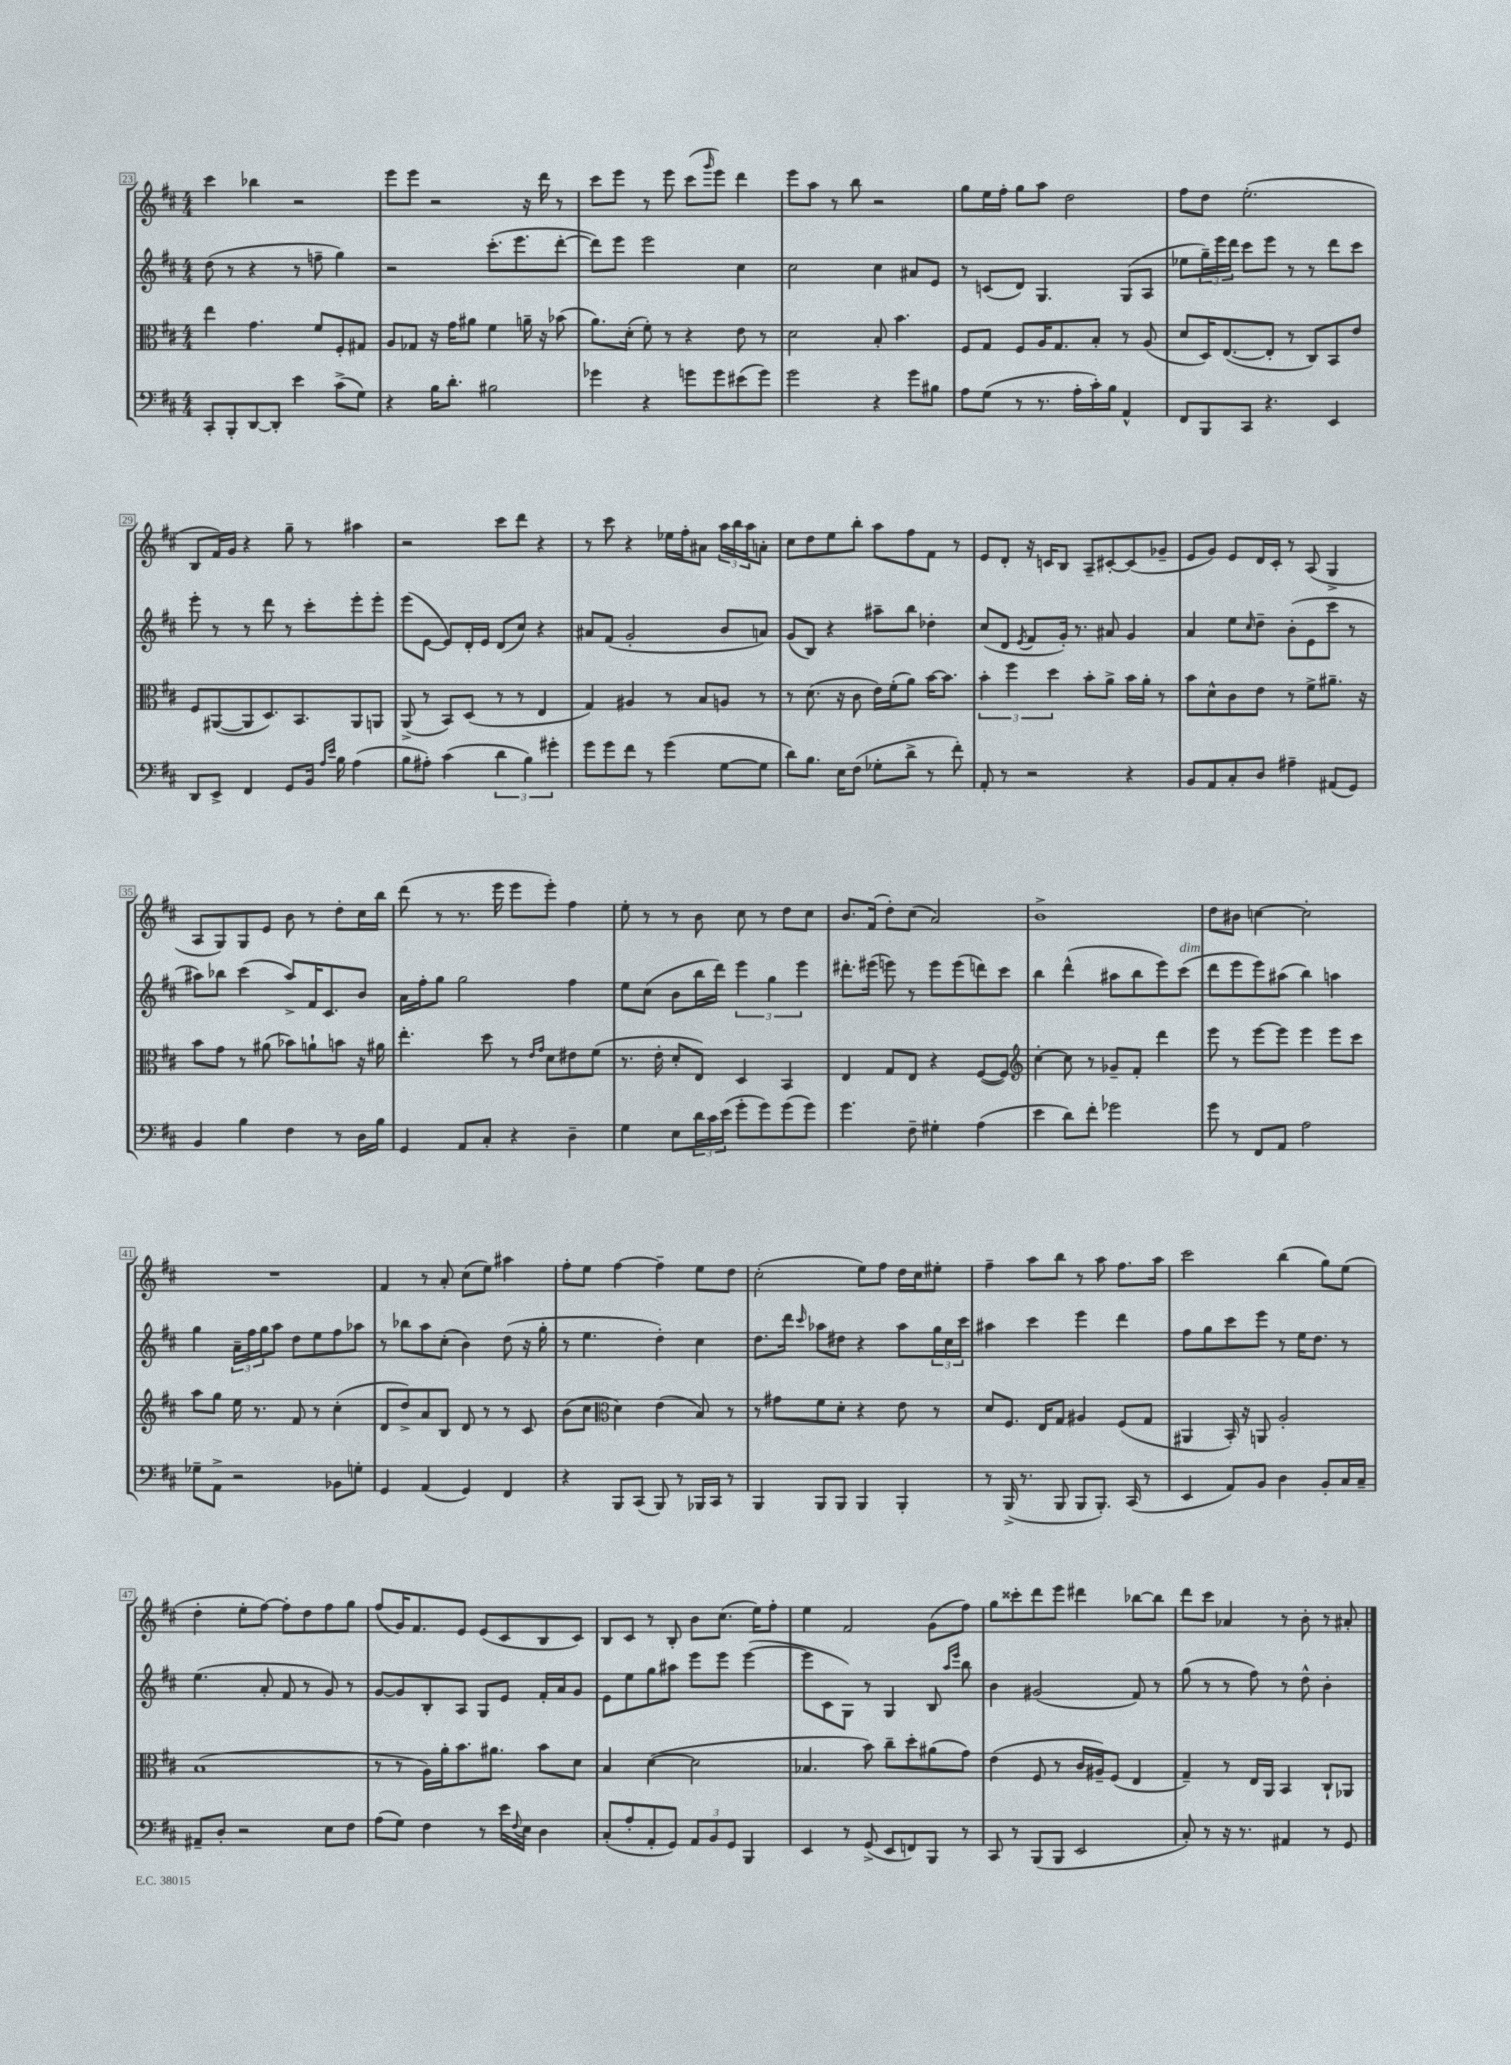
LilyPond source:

<<
\new StaffGroup <<
\new Staff = "s0" {
    \clef treble \key d \major \numericTimeSignature \time 4/4
    cis'''4 bes''4 r2 |
    e'''8 e'''8 r2 r16 d'''16 r8 |
    cis'''8 e'''8 r8 e'''8 cis'''8( \grace { g'''16 } e'''8) d'''4 |
    e'''8 a''8 r8 b''8 r2 |
    g''8 e''16 fis''16-. g''8 a''8 d''2 |
    fis''8 d''8 e''2.-.( |
    b8 fis'16) g'16 r4 g''8-- r8 ais''4 |
    r2 cis'''8 d'''8 r4 |
    r8 cis'''8 r4 ees''16 fis''16-. ais'8 \tuplet 3/2 { a''16 b''16 a''16 } a'8-. |
    cis''8 d''8 e''8 b''8-. a''8 fis''8 fis'8 r8 |
    e'8 d'8-. r16 c'16 b8 a8-- cis'8~-. cis'8( ges'8-- |
    e'8 g'8) e'8 d'16 cis'16-. r8 a8( g4-> |
    a8 g8) g8 e'8 b'8 r8 d''8-. cis''16 b''16 |
    d'''8( r8 r8. e'''16 e'''8 e'''8-.) fis''4 |
    e''8-. r8 r8 b'8 cis''8 r8 d''8 cis''8 |
    b'8. fis'16( d''8-.) cis''8( a'2) |
    b'1-> |
    d''8 bis'8 c''4~ c''2-. |
    R1 |
    fis'4 r8 a'8-. cis''8( e''8) ais''4 |
    fis''8-. e''8 fis''4~ fis''4-- e''8 d''8 |
    cis''2-.( e''8) fis''8 d''16 cis''16 eis''8-. |
    fis''4-- a''8 b''8 r8 a''8 fis''8. a''16 |
    cis'''2 b''4( g''8) e''8( |
    d''4-. e''8-. fis''8~) fis''8-. d''8 fis''8 g''8 |
    fis''8( g'16) fis'8. e'8 e'8( cis'8 b8 cis'8) |
    b8 cis'8 r8 b8-. b'8 cis''8.( e''16) fis''8-. |
    e''4 fis'2 g'8( fis''8) |
    g''8 cisis'''8-. d'''8 e'''8 dis'''4 bes''8~ bes''8 |
    d'''8 cis'''8 aes'4 r8 b'8-. r8 ais'8-. \bar "|." |
}
\new Staff = "s1" {
    \clef treble \key d \major \numericTimeSignature \time 4/4
    d''8( r8 r4 r8 f''8-- g''4) |
    r2 cis'''8.-.( e'''8. d'''8~-. |
    d'''8) e'''8 e'''2 cis''4 |
    cis''2 cis''4 ais'8 e'8 |
    r8 c'8( d'8) g4. g8( a8 |
    ees''8 \tuplet 3/2 { g''16--) e'''16 d'''16 } cis'''8 e'''8 r8 r8 d'''8 cis'''8 |
    e'''8-. r8 r8 d'''8 r8 cis'''8-. e'''8-. e'''8-. |
    e'''8( e'8~ e'8) d'16-. e'16 d'8( cis''8) r4 |
    ais'8 fis'8( g'2-. b'8 a'8) |
    g'8( b8) r4 ais''8-- b''8 des''4-. |
    cis''8( d'8 \acciaccatura { e'8 } fis'8 g'16-.) r8. ais'8 g'4 |
    a'4 e''8 \grace { cis''16 } d''8-- b'8-.( e'8 cis'''8 r8 |
    ais''8) bes''8 cis'''4( ais''8->) fis'16 cis'8. b'8 |
    a'16 fis''16-. g''8 g''2 fis''4 |
    e''8 cis''8( b'8 b''16 d'''16) \tuplet 3/2 { e'''4 g''4 e'''4 } |
    dis'''8.-. eis'''16( e'''8) r8 e'''8 e'''8( d'''8) cis'''8 |
    b''4 d'''4-^( ais''8 b''8 e'''8) cis'''8^\markup { \italic "dim." }( |
    d'''8 e'''8 e'''8) ais''8( b''4) a''4 |
    g''4 \tuplet 3/2 { a'16-- fis''16 g''16 } a''8 d''8 e''8 fis''8 aes''8 |
    r8 bes''8 a''8 cis''8-.( b'4) d''8( r16 g''16-. |
    r8 e''4. d''4-.) cis''4 |
    d''8. d'''16 \grace { cis'''16 } aes''8 dis''8 r4 aes''8 \tuplet 3/2 { g''16 cis''16 cis'''16 } |
    ais''4 cis'''4 e'''4 d'''4 |
    fis''8 g''8 cis'''8 e'''8 r8 e''16 d''8. r8 |
    e''4.( a'8-. fis'8 r8 g'8) r8 |
    g'8~ g'8 b8-. a8 g8 e'8 fis'16-. a'16 g'8 |
    e'8 e''8 g''8 ais''8 e'''8 e'''8 e'''4~( |
    e'''8 cis'8 g8) r8 g4 b8 \grace { a''16 e'''16 } b''8 |
    b'4 gis'2( fis'8) r8 |
    g''8( r8 r8 fis''8) r8 d''8-^ b'4-. \bar "|." |
}
\new Staff = "s2" {
    \clef alto \key d \major \numericTimeSignature \time 4/4
    e''4 g'4. fis'8 fis8-. gis8 |
    a8 ges8 r16 g'16 ais'8 fis'4 a'16-- r16 bes'8( |
    a'8.) d'16-.( fis'8-.) r8 r4 e'8 r8 |
    d'2 b8-. b'4. |
    fis8 g8 fis8 a16 g8. b8-. r8 a8( |
    d'8 d16) e8.~( e8-. r8 cis8) b,8 e'8 |
    fis8 ais,8~( ais,8 d8.) b,8. ais,8 a,8 |
    a,8->( r8 b,8) d8( r8 r8 e4 |
    g4) ais4 r8 b8 a8 r8 |
    r8 d'8.( r16 cis'8 e'16) fis'16-.( a'8) b'16~ b'8. |
    \tuplet 3/2 { b'4-. fis''4 d''4 } b'8-. a'8-> b'16 a'16-. r8 |
    b'8 d'8-^ cis'8 e'8 r8 fis'8-> ais'8.-- r16 |
    b'8 g'8 r8 ais'8( bes'8) a'8-! b'8 r16 ais'16 |
    e''4.-. d''8 r8 \grace { e'16 g'16 } d'8 eis'8 fis'8( |
    r8. e'16-. d'8-. e8) d4 b,4 |
    e4 g8 e8 r4 fis8~( fis8) |
    \clef treble cis''4~-. cis''8 r8 ges'8-- fis'8-. d'''4 |
    e'''8 r8 e'''8~ e'''8 e'''4 e'''8 cis'''8 |
    a''8 g''8 e''16 r8. fis'8 r8 cis''4-.( |
    d'8 d''8->) a'8 b8 d'8 r8 r8 cis'8 |
    b'8( cis''8 \clef alto d'4) e'4( b8) r8 |
    r8 gis'8 fis'8 d'8-. r4 e'8 r8 |
    d'8 fis8. e16 g8 ais4 fis8( g8 |
    ais,4 b,16-.) r16 a,8 a2-. |
    b1( |
    r8 r8 a16) a'16-. b'8. ais'8. b'8 d'8 |
    b4 d'4~( d'2 |
    bes4. b'8) cis''8-- d''8-. ais'8( g'8) |
    e'4( fis8 r8 cis'16 ais16--) fis8( e4 |
    g4--) r8 e16 a,16 b,4 cis8-! aes,8 \bar "|." |
}
\new Staff = "s3" {
    \clef bass \key d \major \numericTimeSignature \time 4/4
    cis,8-. b,,8-. d,8~ d,8-. e'4 cis'8->( g8) |
    r4 b16 d'8.-. bis2 |
    ges'4 r4 g'8 g'8 eis'8( g'8) |
    g'2 r4 g'8 bis8 |
    a8 g8( r8 r8. a16-. cis'16-.) b16 a,4-^ |
    fis,8 b,,8 cis,8 r4. e,4 |
    d,8 e,8-> fis,4 g,8 b,16 \grace { a16 e'16 } b16 a4( |
    b8 ais8-.) cis'4( \tuplet 3/2 { d'4 b4) gis'4-. } |
    g'8 g'8 fis'8 r8 g'4( g8~ g8 |
    d'8) b8. e16 fis8( ges8-. d'8-> r8 fis'8-.) |
    a,8-. r8 r2 r4 |
    b,8 a,8 cis8-. d8 ais4-- ais,8( g,8) |
    b,4 b4 fis4 r8 d16 b16 |
    g,4 a,8 cis8-. r4 d4-- |
    g4 e8 \tuplet 3/2 { d'16 cis'16 e'16( } g'8-. g'8) g'8( g'8) |
    g'4. fis8-- gis4-. a4( |
    e'4 d'8) fis'8-. ges'2 |
    g'8 r8 fis,8 a,8 a2 |
    ges8-- a,8-> r2 bes,8 g8-. |
    g,4 a,4( g,4) fis,4 |
    r4 b,,8 cis,8( b,,8) r8 bes,,16 cis,16 r8 |
    b,,4 b,,8 b,,8 b,,4 b,,4-. |
    r8 b,,16->( r8. b,,8 b,,8 b,,8.-.) cis,16( r8 |
    e,4 a,8) b,8 d4 b,8-. cis16 cis16-- |
    ais,8-- d8-. r2 e8 fis8 |
    a8( g8) fis4 r8 e'16 \appoggiatura { fis8 } e16 d4 |
    cis8-.( a8-. a,8-. g,8) \tuplet 3/2 { a,8 b,8 g,8 } b,,4 |
    e,4 r8 g,8->( e,8 f,8) b,,8 r8 |
    cis,8 r8 b,,8( b,,8 e,2 |
    cis8-.) r8 r16 r8. ais,4 r8 g,8 \bar "|." |
}
>>
>>
\layout { \context { \Score currentBarNumber = #23 \override BarNumber.stencil = #(make-stencil-boxer 0.1 0.3 ly:text-interface::print) } }
